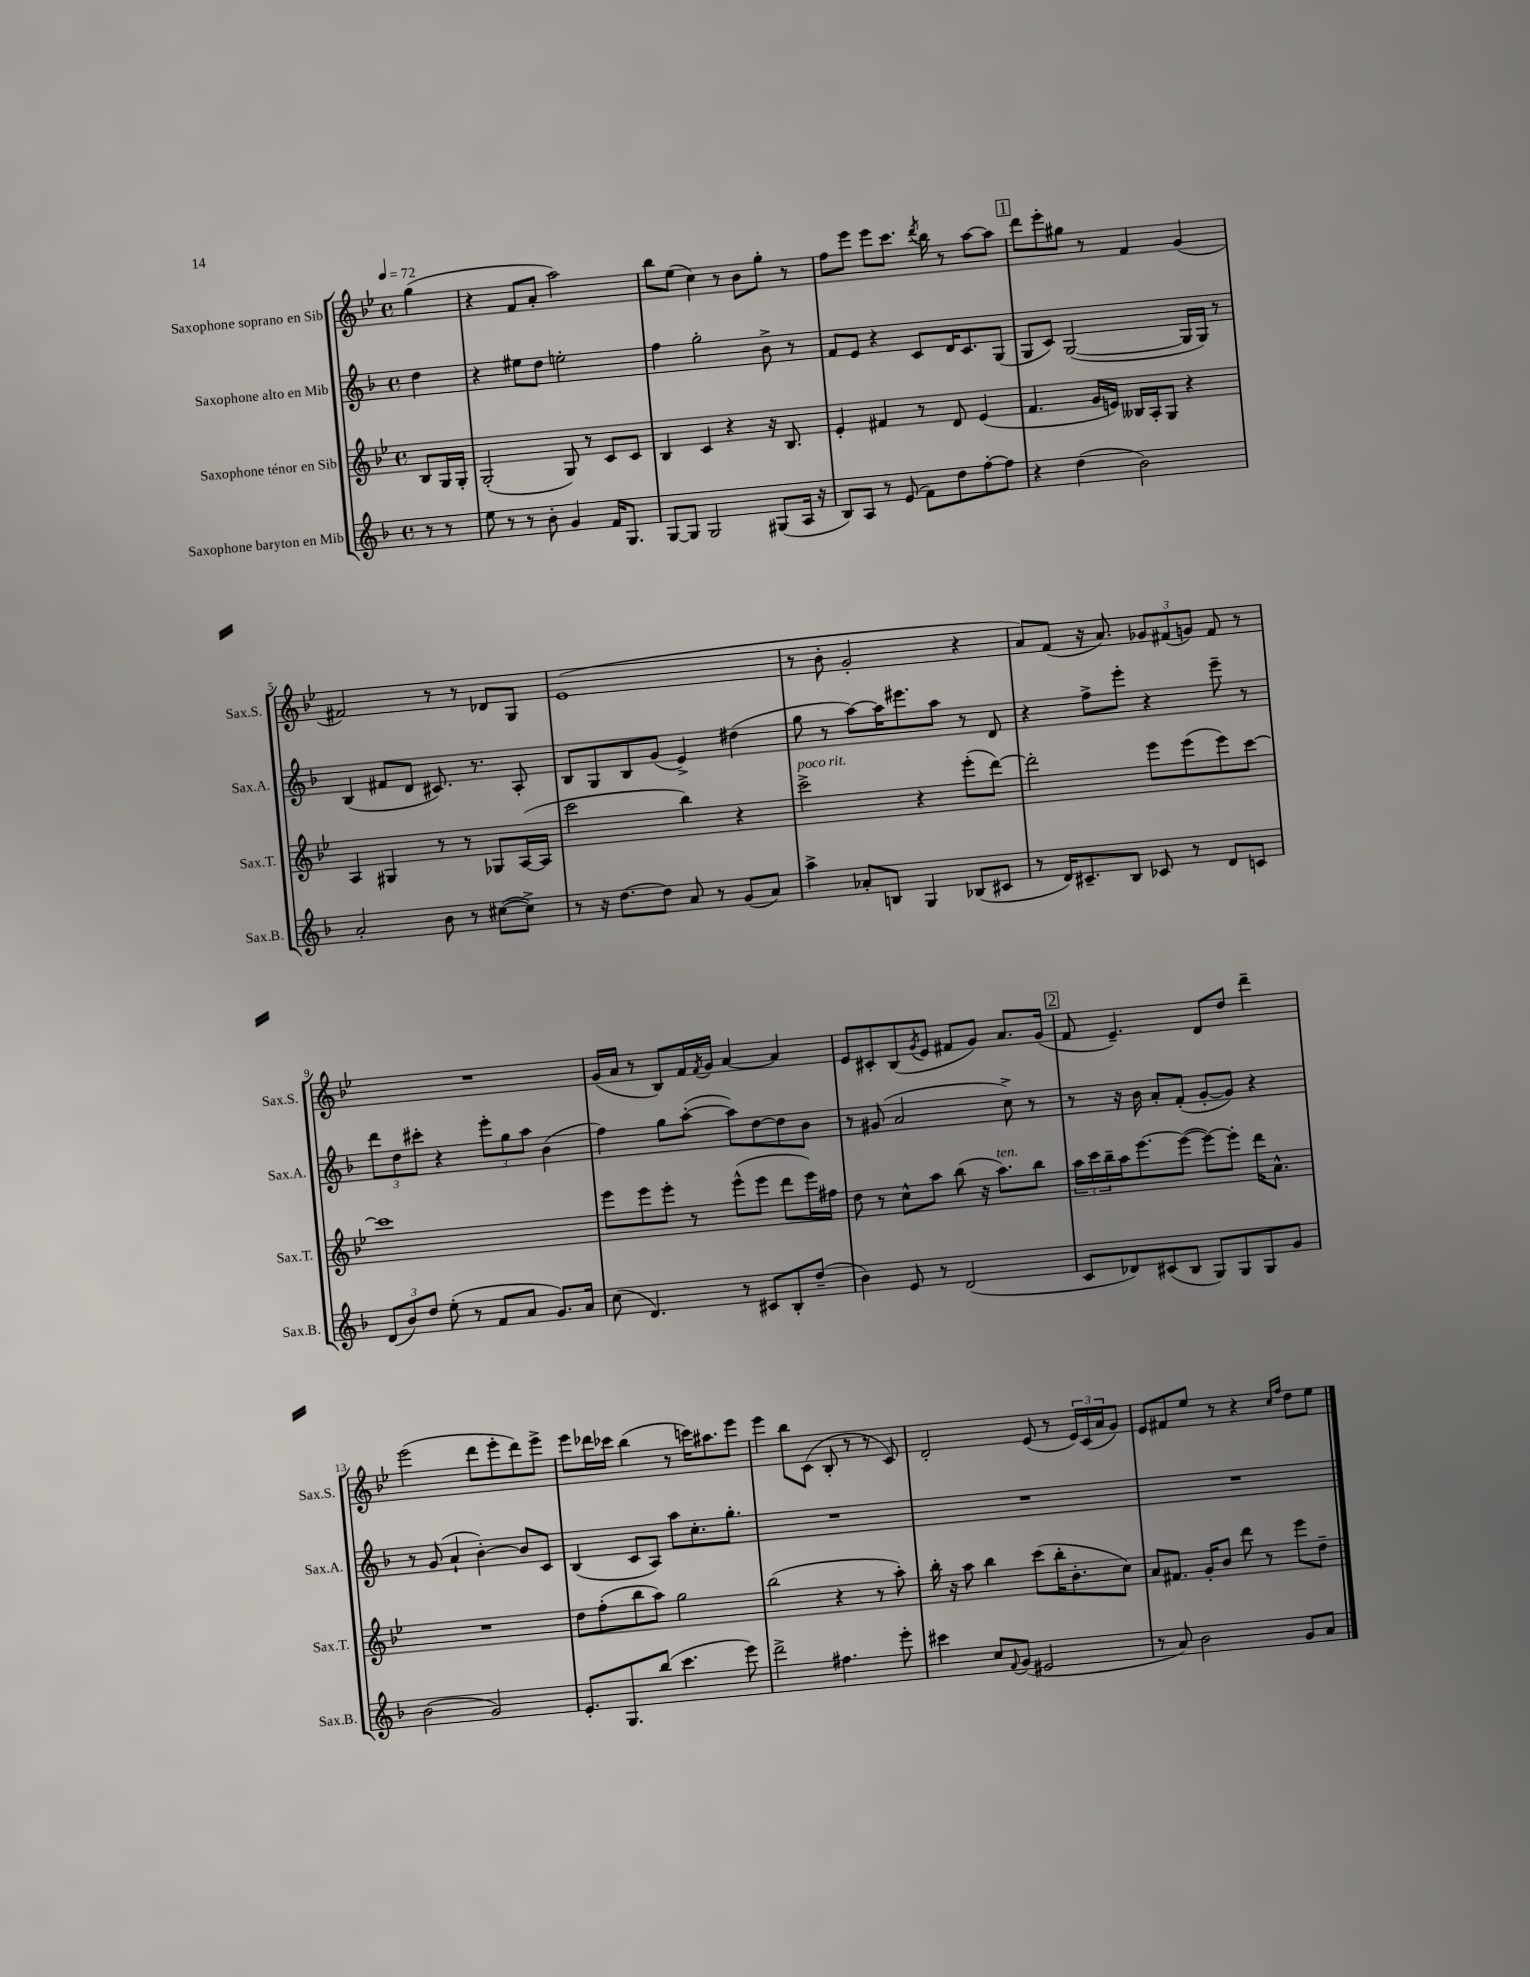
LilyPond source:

<<
\new StaffGroup <<
\new Staff = "s0" \with { instrumentName = "Saxophone soprano en Sib" shortInstrumentName = "Sax.S." } {
    \clef treble \key bes \major \defaultTimeSignature \time 4/4 \partial 4 \tempo 4 = 72
    g''4( |
    r4 f'8 a'8-. a''2) |
    bes''8 ees''8( c''4) r8 bes'8 g''8-. r8 |
    f''8 ees'''8 ees'''8 c'''8. \acciaccatura { d'''8 } bes''16 r8 a''8~ a''8 |
    \mark \markup { \box "1" } d'''8 ees'''8-. gis''8 r8 f'4 g'4( |
    fis'2) r8 r8 des'8 g8 |
    ees'1( |
    r8 bes'8-. g'2-. r4 |
    a'8) f'8( r16 a'8.) \tuplet 3/2 { ges'8 fis'8( g'8) } fis'8 r8 |
    R1 |
    g'16( a'16 r8 bes8) f'16 \acciaccatura { f'8 } g'16 a'4~ a'4 |
    ees'8 cis'8-. bes8( \acciaccatura { g'8 } ees'8 fis'8 g'8) a'8. g'16( |
    \mark \markup { \box "2" } f'8 ees'4.--) d'8 d''8 d'''4-- |
    ees'''2( d'''8 ees'''8-. d'''8) ees'''8-> |
    ees'''8 des'''16 ces'''16 bes''4( r8 c'''16) ais''8. ees'''8 |
    ees'''4 bes''8 c'8( bes8-. r8 r8 c'8) |
    d'2-. ees'8( r8 \tuplet 3/2 { ees'16) c'16( a'16 } g'8) |
    ees'8 fis'8 ees''8 r8 r4 \grace { c''16 f''16 } d''8 ees''8 \bar "|." |
}
\new Staff = "s1" \with { instrumentName = "Saxophone alto en Mib" shortInstrumentName = "Sax.A." } {
    \clef treble \key f \major \defaultTimeSignature \time 4/4 \partial 4
    d''4 |
    r4 eis''8 d''8 e''2-. |
    f''4 g''2-. bes'8-> r8 |
    f'8 e'8 r4 c'8 d'16 c'8. g8( |
    \mark \markup { \box "1" } g8 c'8) g2~( g16 g16) r8 |
    bes4( fis'8 d'8 cis'8.) r8. a8-. |
    bes8 g8 bes8 g'8( e'4->) dis''4( |
    g''8 r8 a''8~) a''16 eis'''8. a''8 r8 d'8 |
    r4 f''8-> e'''8-. r4 e'''8-- r8 |
    \tuplet 3/2 { d'''8 d''8 cis'''8-. } r4 \tuplet 3/2 { e'''8-. g''8 a''8 } bes'4( |
    f''4) g''8 a''8~-.( a''8) d''8~ d''8 bes'8 |
    r8 gis'8( a'2 c''8->) r8 |
    \mark \markup { \box "2" } r8 r16 bes'16 a'8-. f'8-.( g'8~-. g'8) r4 |
    r8 g'8( a'4-! bes'4~-.) bes'8 c'8 |
    bes4( c'8 a8) a''8 c''8.-. g''8.-. |
    R1 |
    R1 |
    R1 \bar "|." |
}
\new Staff = "s2" \with { instrumentName = "Saxophone ténor en Sib" shortInstrumentName = "Sax.T." } {
    \clef treble \key bes \major \defaultTimeSignature \time 4/4 \partial 4
    bes8 g16 g16-. |
    g2-.( g8) r8 c'8 c'8 |
    bes4 c'4 r4 r16 bes8. |
    ees'4-. fis'4 r8 d'8 ees'4( |
    \mark \markup { \box "1" } f'4. g'16 e'16) beses16 a16-. g8 r4 |
    a4 gis4 r8 r8 ges8 a16~( a16 |
    c'''2 bes''4) r4 |
    c'''2->^\markup { \italic "poco rit." } r4 ees'''8-.( d'''8~) |
    d'''2-. ees'''8 ees'''8( ees'''8) c'''8~ |
    c'''1 |
    ees'''8 ees'''8 ees'''8-. r8 ees'''8-^( ees'''8 d'''8 ees'''16) fis''16 |
    d''8 r8 c''8-^ a''8 bes''8( r16 a''8.^\markup { \italic "ten." }) bes''8 |
    \mark \markup { \box "2" } \tuplet 3/2 { a''16 c'''16 bes''16-- } a''16 ees'''8.~ ees'''8~( ees'''8~) ees'''8-. d'''16 a'8.-^ |
    R1 |
    d''8 f''8-.( bes''8 a''8) g''2 |
    bes''2( r4 r8 a''8-.) |
    bes''16-. r16 a''8 bes''4 c'''8( bes''16-. bes'8.-. c''8) |
    a'8 fis'8. g'16-. bes'8 d'''8 r8 ees'''8 d''8-- \bar "|." |
}
\new Staff = "s3" \with { instrumentName = "Saxophone baryton en Mib" shortInstrumentName = "Sax.B." } {
    \clef treble \key f \major \defaultTimeSignature \time 4/4 \partial 4
    r8 r8 |
    e''8 r8 r8 bes'8-. g'4 f'16 g8. |
    g8~ g8 g2 gis8( a16 r16 |
    bes8) a8 r8 e'8( f'8) d''8 f''8~-. f''8 |
    \mark \markup { \box "1" } r4 d''4( bes'2) |
    a'2-. bes'8 r8 cis''8~( cis''8->) |
    r8 r16 d''8.~ d''8 a'8 r8 g'8( a'8) |
    a''4-> aes'8-. b8 g4 bes8( cis'8 |
    r8 d'16) cis'8.-- bes8 ces'8 r8 d'8 c'8 |
    \tuplet 3/2 { d'8( bes'8) d''8 } e''8-.( r8 f'8 a'8 g'8.) a'16 |
    c''8( d'4.) r8 cis'8 bes8-. d''8--( |
    bes'4) e'8 r8 d'2( |
    \mark \markup { \box "2" } c'8 des'8) cis'8( bes8 g8) g8 g8 g'8 |
    bes'2( g'2) |
    e'8.-. g8. bes''8( c'''4. e'''8) |
    d'''2-> fis''4. e'''8-. |
    cis'''4 c''8 \appoggiatura { f'8 } g'8( eis'2 |
    r8 a'8) bes'2 g'8 a'8 \bar "|." |
}
>>
>>
